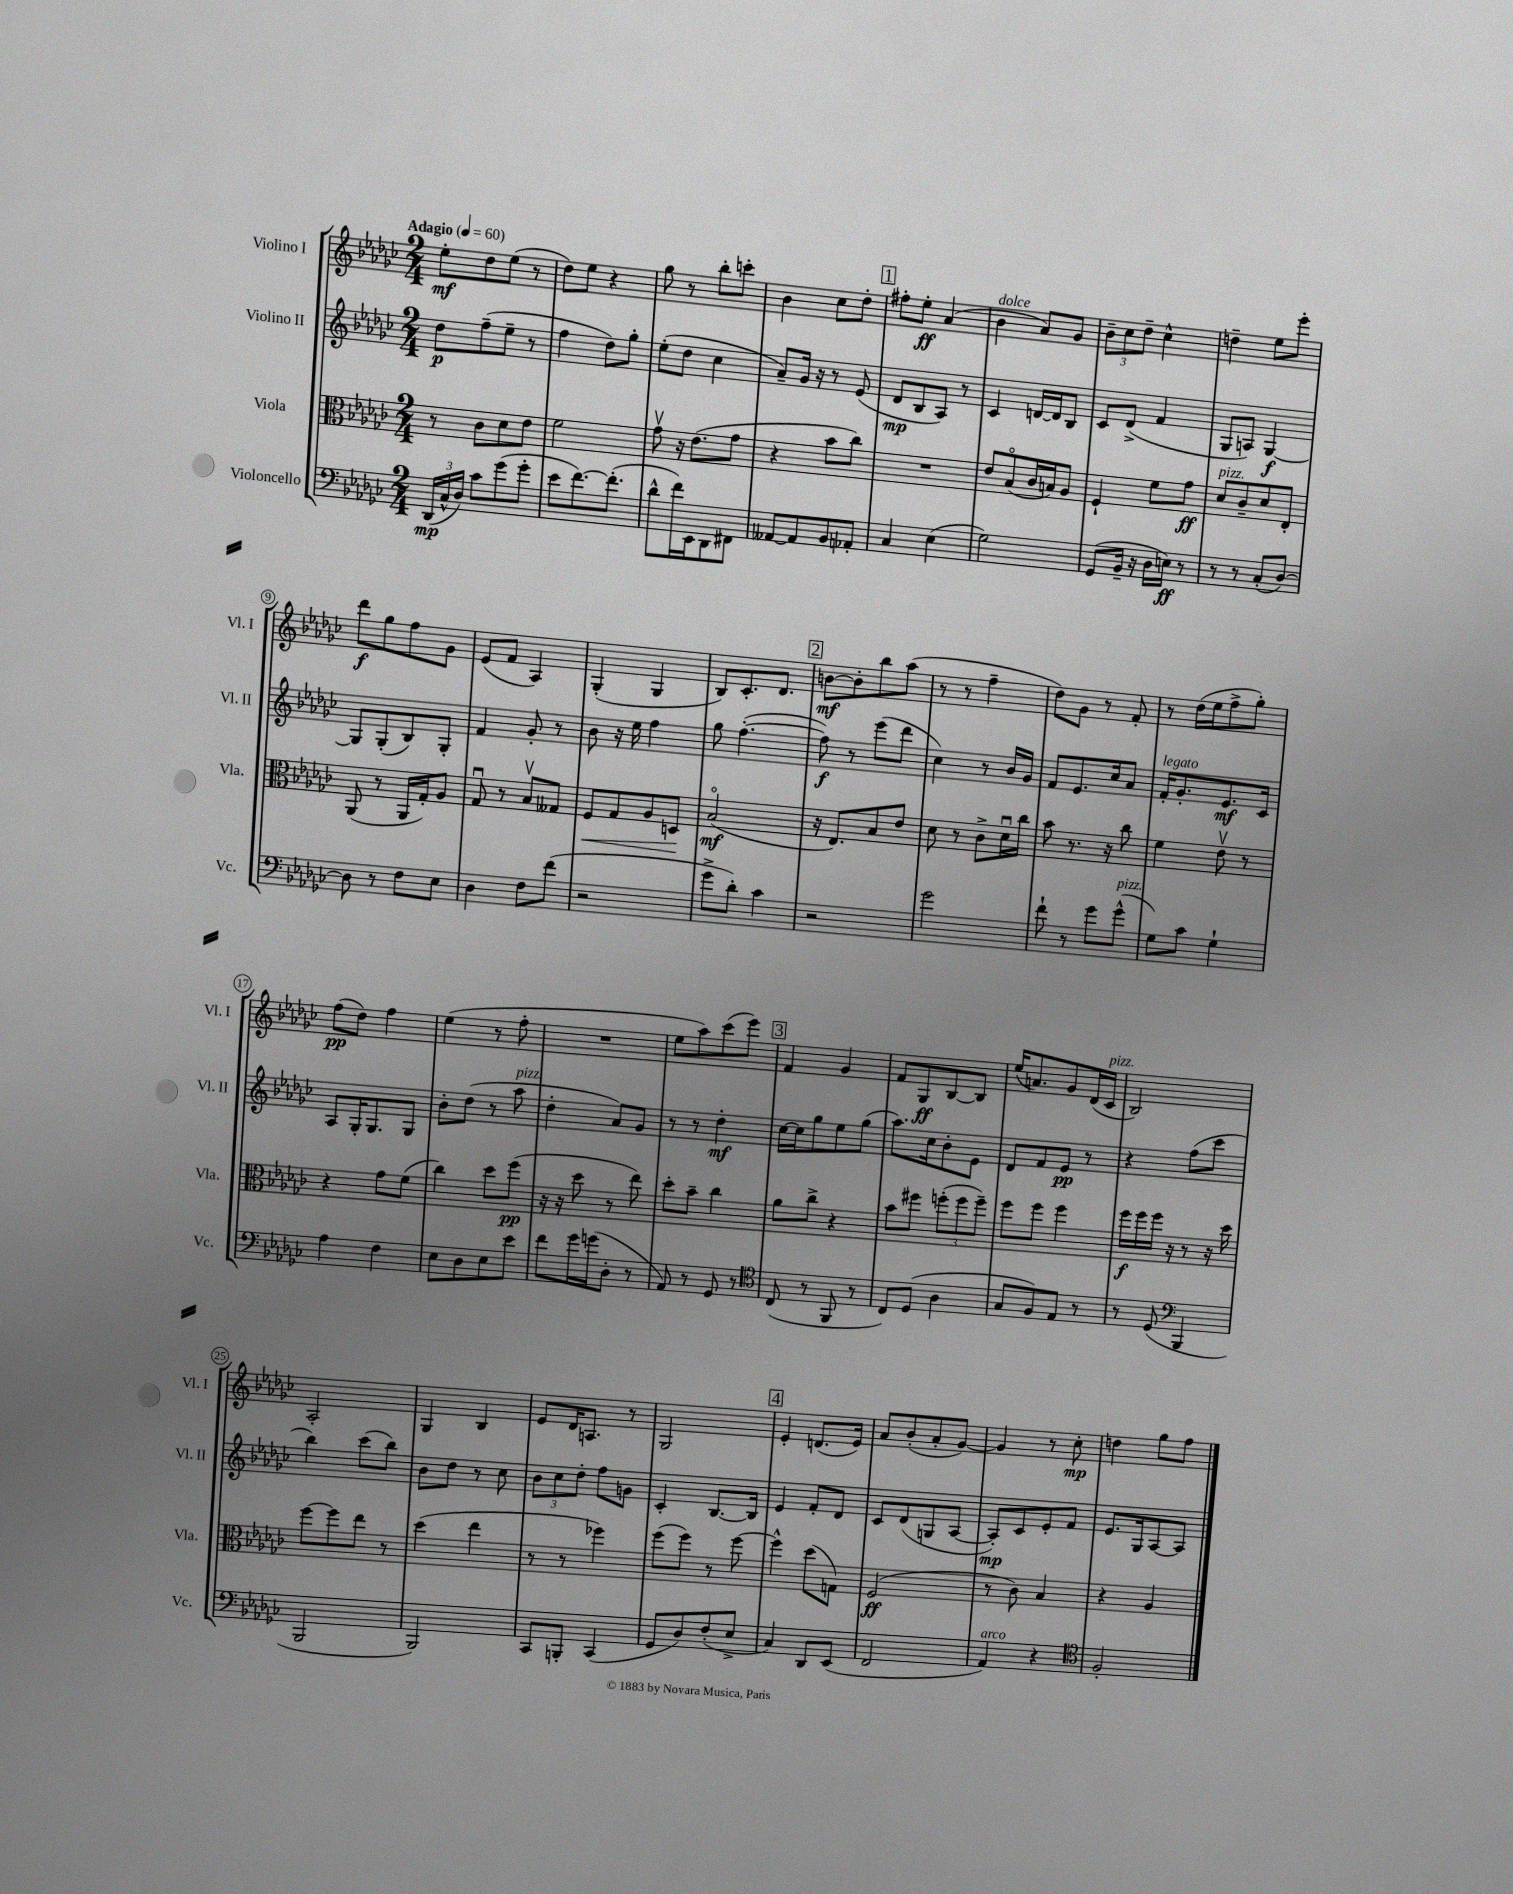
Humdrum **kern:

**kern	**kern	**kern	**kern
*staff4	*staff3	*staff2	*staff1
*clefF4	*clefC3	*clefG2	*clefG2
*k[b-e-a-d-g-c-]	*k[b-e-a-d-g-c-]	*k[b-e-a-d-g-c-]	*k[b-e-a-d-g-c-]
*M2/4	*M2/4	*M2/4	*M2/4
*MM60	*MM60	*MM60	*MM60
(24DD-	8r	8dd-	8ee-'
24C-^^	.	.	.
24D-)	.	.	.
8c-	8c-	(8ff~	8dd-
(8g-	8d-	8ee-~	(8ee-
8g-'	8e-	8r	8r
=	=	=	=
8e-	2f	4ff	8dd-)
[8.f)	.	.	8ee-
.	.	8dd-)	4r
(8.f']	.	.	.
.	.	8gg-'	.
=	=	=	=
8d-^^	8g-v	(8ee-'	8gg-
16f)	16r	8dd-	8r
16EE-	(8.e-	.	.
8DD-	.	4cc-	8bb-'
8FF#	8g-	.	8ccc'
=	=	=	=
[8AA--	4r	8a-~)	4b-
8AA--]	.	16g-	.
.	.	16r	.
8BB-	8b-	8r	8cc-
8AA-'	8cc-)	(8e-	8dd-'
=	=	=	=
4C-	2r	8d-	8ff#'
.	.	8B-	8ee-'
(4E-	.	8A-)	(4a-
.	.	8r	.
=	=	=	=
2G-)	8e-	4c-	4b-
.	(8B-o	.	.
.	16c-	[16d	8a-)
.	16B)	16d]	.
.	8A-	8B-	8g-
=	=	=	=
(8GG-	4F`	8c-	12b-~
.	.	.	12cc-
16BB-~	.	(8d-^	.
.	.	.	12dd-~
16r	.	.	.
16D-	8f	4f	4cc-^^
16E)	.	.	.
8r	8g-	.	.
=	=	=	=
8r	8d-	8G-	4dd~
8r	8c-~	8A)	.
(8C-'	8d-	[4G-	8ee-
[8D-)	8E-'	.	8eee-'
=	=	=	=
8D-]	(8AA-	8G-]	8ddd-
8r	8r	(8G-'	8gg-
8F	16AA-	8B-)	8ff
.	16G-')	.	.
8E-	8A-	8G-'	8g-
=	=	=	=
4D-	8G-u	4f	(8e-
.	8r	.	8f
8F	8B-v	8g-'	4A-)
(8f	8G--	8r	.
=	=	=	=
2r	8F	8b-	(4G-'
.	8G-	16r	.
.	.	16ee-	.
.	8A-	4ff	4G-
.	8D	.	.
=	=	=	=
8g-^	(2B-o	8gg-	8B-)
8d-')	.	([4.ff'	8.c-'
4c-	.	.	.
.	.	.	8.d-
=	=	=	=
2r	16r	8ff])	[8b
.	8.E-)	.	.
.	.	8r	8b']
.	8B-	(8eee-	8bb-
.	8e-	8ddd-	(8aa-
=	=	=	=
2g-	8d-	4cc-)	8r
.	8r	.	8r
.	8c-^	8r	4ff~
.	16d-u	16b-	.
.	16cc-	16g-	.
=	=	=	=
8f`	8b-	8f	8dd-)
8r	8.r	8.e-	8g-
8g-	.	.	8r
.	16r	16cc-	.
(8g-^^	8cc-	8a-	8f'
=	=	=	=
8G-)	4f	16f'	8r
.	.	8.g-'	.
8c-	.	.	(16dd-
.	.	.	16ee-
4G-`	8e-v	8.e-	8ff^
.	8r	.	8gg-')
.	.	16c-	.
=	=	=	=
4A-	4r	8A-	(8ff
.	.	16G-'	8dd-)
.	.	8.G-	.
4F	8g-	.	4ff
.	(8f	8G-	.
=	=	=	=
8E-	4cc-)	8b-'	(4ee-
8D-	.	(8dd-	.
8E-	8dd-	8r	8r
8e-	(8ff	8aa-	8ff'
=	=	=	=
8f	16r	4dd-'	2r
.	16r	.	.
16g-	8dd-	.	.
(16g	.	.	.
8D-'	8r	8a-)	.
8r	8ee-)	8g-	.
=	=	=	=
8AA-)	8dd-'	8r	8ee-
8r	8b-~	8r	8aa-)
8GG-	4cc-	4dd-'	(8ccc-
8r	.	.	8eee-)
=	=	=	=
*clefC4	*	*	*
(8C-	8a-	[16cc-	4f
.	.	16cc-]	.
8r	8cc-^	8gg-	.
8FF	4r	8ee-	4g-
8r	.	(8gg-	.
=	=	=	=
8C-)	8b-	8.aa-)	8f
(8D-	8ff#	.	8G-
.	.	16cc-	.
4A-	(12ff'	8b-'	[8B-
.	12ff	.	.
.	.	8e-	8B-]
.	12ff~)	.	.
=	=	=	=
8G-	8ff	8d-	(16ee-
.	.	.	8.a)
8F)	8ff	8f	.
8E-	4ff	8e-	8g-
8r	.	8r	(16d-
.	.	.	16c-
=	=	=	=
8r	16ff	4r	2B-)
.	16ff	.	.
(8D-	16ff	.	.
.	16r	.	.
*clefF4	*	*	*
4BBB-	8r	(8ff	.
.	16r	8ccc-	.
.	16dd-	.	.
=	=	=	=
2BBB-	[8ff	4bb-)	2A-'
.	8ff]	.	.
.	8ee-	(8ccc-	.
.	8r	8bb-)	.
=	=	=	=
2BBB-)	(4dd-	8b-	4G-
.	.	8dd-	.
.	4ee-	8r	4B-
.	.	8cc-	.
=	=	=	=
8CC-	8r	12b-	8e-
.	.	12cc-	.
8BBB'	8r	.	16d-
.	.	12dd-'	.
.	.	.	8.A
(4CC-	4ff-)	8ff	.
.	.	8g	8r
=	=	=	=
8GG-	(8ff	4c-'	2G-
8D-)	8ff)	.	.
(8F'	8r	[8.B-	.
8E-^	[8ff	.	.
.	.	16B-]	.
=	=	=	=
4C-)	4ff^^]	4e-	4e-'
8DD-	(8dd-	8f'	(8.d
(8EE-	8G)	8d-	.
.	.	.	16e-)
=	=	=	=
2FF	(2F	8c-	8a-
.	.	(8d-	(8b-'
.	.	8G	8a-'
.	.	[8A-	[8g-)
=	=	=	=
4AA-)	8r	8A-'])	4g-]
.	8c-)	8c-	.
4r	4B-	8e-'	8r
.	.	8f	8cc-'
=	=	=	=
*clefC4	*	*	*
2F'	4r	8.e-	4dd
.	.	16G-	.
.	4A-	[8A-	8gg-
.	.	8A-]	8ff
==	==	==	==
*-	*-	*-	*-
